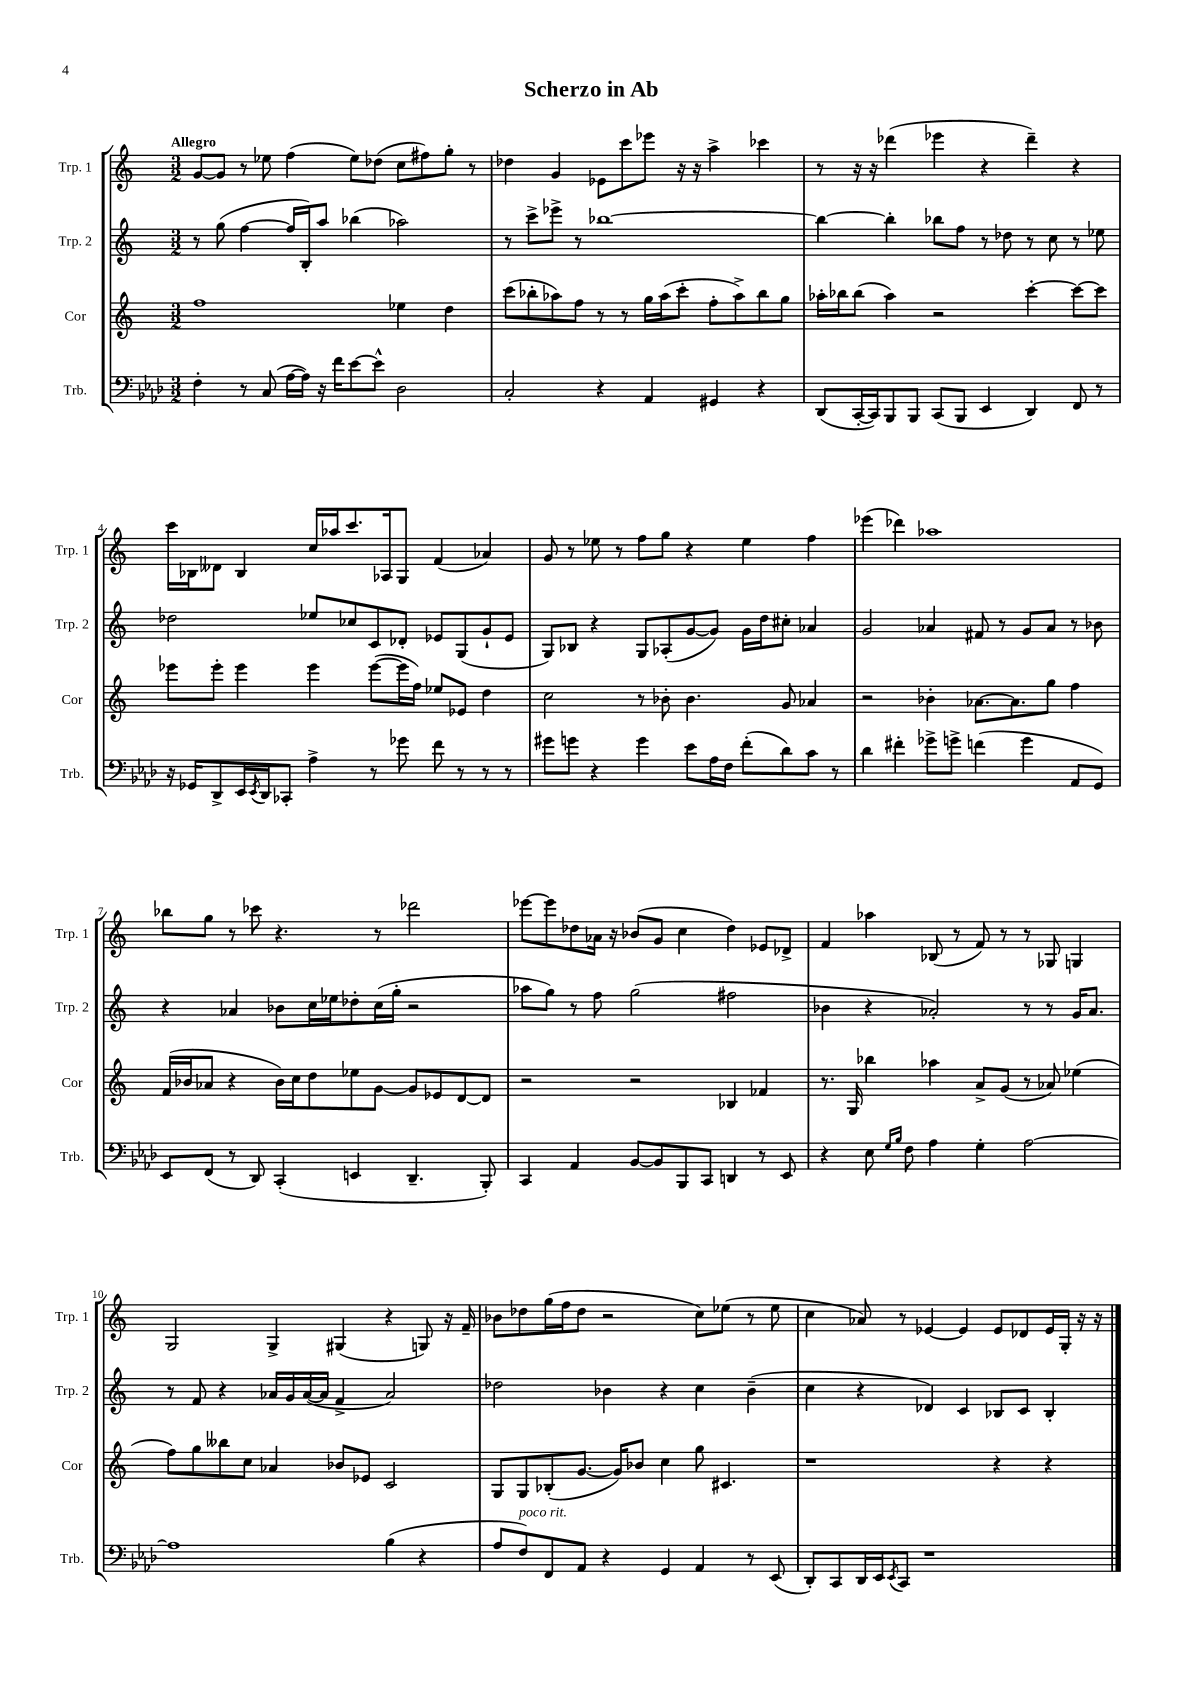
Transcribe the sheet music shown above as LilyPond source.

\header { title = "Scherzo in Ab" }
<<
\new StaffGroup <<
\new Staff = "s0" \with { instrumentName = "Trp. 1" shortInstrumentName = "Trp. 1" } {
    \clef treble \key c \major \numericTimeSignature \time 3/2 \tempo "Allegro"
    g'8~ g'8 r8 ees''8 f''4( ees''8) des''8( c''8 fis''8) g''8-. r8 |
    des''4 g'4 ees'8 c'''8 ees'''8 r16 r16 a''4-> ces'''4 |
    r8 r16 r16 des'''4( ees'''4 r4 des'''4--) r4 |
    c'''16 bes16 deses'8 bes4 c''16 aes''16 c'''8. aes16 g8 f'4( aes'4) |
    g'8 r8 ees''8 r8 f''8 g''8 r4 ees''4 f''4 |
    ees'''4( des'''4) aes''1 |
    bes''8 g''8 r8 ces'''8 r4. r8 des'''2 |
    ees'''8~ ees'''8 des''8 aes'16 r16 bes'8( g'8 c''4 des''4) ees'8 des'8-> |
    f'4 aes''4 bes8( r8 f'8) r8 r8 ges8 g4 |
    g2 g4-> gis4( r4 g8) r16 f'16-- |
    bes'8 des''8 g''16( f''16 des''8 r2 c''8) ees''8( r8 ees''8 |
    c''4 aes'8) r8 ees'4~ ees'4 ees'8 des'8 ees'16 g16-. r16 r16 \bar "|." |
}
\new Staff = "s1" \with { instrumentName = "Trp. 2" shortInstrumentName = "Trp. 2" } {
    \clef treble \key c \major \numericTimeSignature \time 3/2
    r8 g''8( f''4~ f''16 b16-.) a''8 bes''4( aes''2) |
    r8 c'''8-> ees'''8-> r8 bes''1~ |
    bes''4~ bes''4-. bes''8 f''8 r8 des''8 r8 c''8 r8 ees''8 |
    des''2 ees''8 ces''8 c'8 des'8-. ees'8 g8( g'8-! ees'8 |
    g8) bes8 r4 g8 aes8-.( g'8~ g'8) g'16 d''16 cis''8-. aes'4 |
    g'2 aes'4 fis'8 r8 g'8 aes'8 r8 bes'8 |
    r4 aes'4 bes'8 c''16 ees''16 des''8-. c''16( g''16-. r2 |
    aes''8 g''8) r8 f''8 g''2( fis''2 |
    bes'4 r4 aes'2-.) r8 r8 g'16 aes'8. |
    r8 f'8 r4 aes'16 g'16 aes'16~( aes'16 f'4-> aes'2) |
    des''2 bes'4 r4 c''4 bes'4--( |
    c''4 r4 des'4) c'4 bes8 c'8 bes4-. \bar "|." |
}
\new Staff = "s2" \with { instrumentName = "Cor" shortInstrumentName = "Cor" } {
    \clef treble \key c \major \numericTimeSignature \time 3/2
    f''1 ees''4 d''4 |
    c'''8( bes''8-. aes''8) f''8 r8 r8 g''16 aes''16( c'''8-. f''8-. aes''8->) bes''8 g''8 |
    aes''16-. bes''16 bes''8( aes''4) r2 c'''4~-. c'''8~ c'''8 |
    ees'''8 ees'''8-. ees'''4 ees'''4 ees'''8~( ees'''16 f''16) ees''8 ees'8 d''4 |
    c''2 r8 bes'8-. bes'4. g'8 aes'4 |
    r2 bes'4-. aes'8.~ aes'8. g''8 f''4 |
    f'16( bes'16 aes'8 r4 bes'16) c''16 d''8 ees''8 g'8~ g'8 ees'8 d'8~ d'8 |
    r2 r2 bes4 fes'4 |
    r8. g16 bes''4 aes''4 a'8-> g'8( r8 aes'8) ees''4( |
    f''8) g''8 beses''8 c''8 aes'4 bes'8 ees'8 c'2 |
    g8 g8 bes8-.( g'8.~ g'16) bes'8 c''4 g''8 cis'4. |
    r1 r4 r4 \bar "|." |
}
\new Staff = "s3" \with { instrumentName = "Trb." shortInstrumentName = "Trb." } {
    \clef bass \key aes \major \numericTimeSignature \time 3/2
    f4-. r8 c8( aes16~ aes16) r16 f'16 ees'8~ ees'8-^ des2 |
    c2-. r4 aes,4 gis,4 r4 |
    des,8( c,16~-. c,16) bes,,8 bes,,8 c,8( bes,,8 ees,4 des,4) f,8 r8 |
    r16 ges,16 des,8-> ees,16 \acciaccatura { ees,8 } des,16 ces,8-. aes4-> r8 ges'8 f'8 r8 r8 r8 |
    gis'8 g'8 r4 g'4 ees'8 aes16 f16 f'8-.( des'8) c'8 r8 |
    des'4 fis'4-. ges'8-> g'8-> f'4( g'4 aes,8 g,8) |
    ees,8 f,8( r8 des,8) c,4-.( e,4 des,4.-- bes,,8-.) |
    c,4 aes,4 bes,8~ bes,8 bes,,8 c,8 d,4 r8 ees,8 |
    r4 ees8 \grace { g16 bes16 } f8 aes4 g4-. aes2~ |
    aes1 bes4( r4 |
    aes8 f8^\markup { \italic "poco rit." }) f,8 aes,8 r4 g,4 aes,4 r8 ees,8( |
    des,8-.) c,8 des,16 ees,16 \acciaccatura { ees,8 } c,8 r1 \bar "|." |
}
>>
>>
